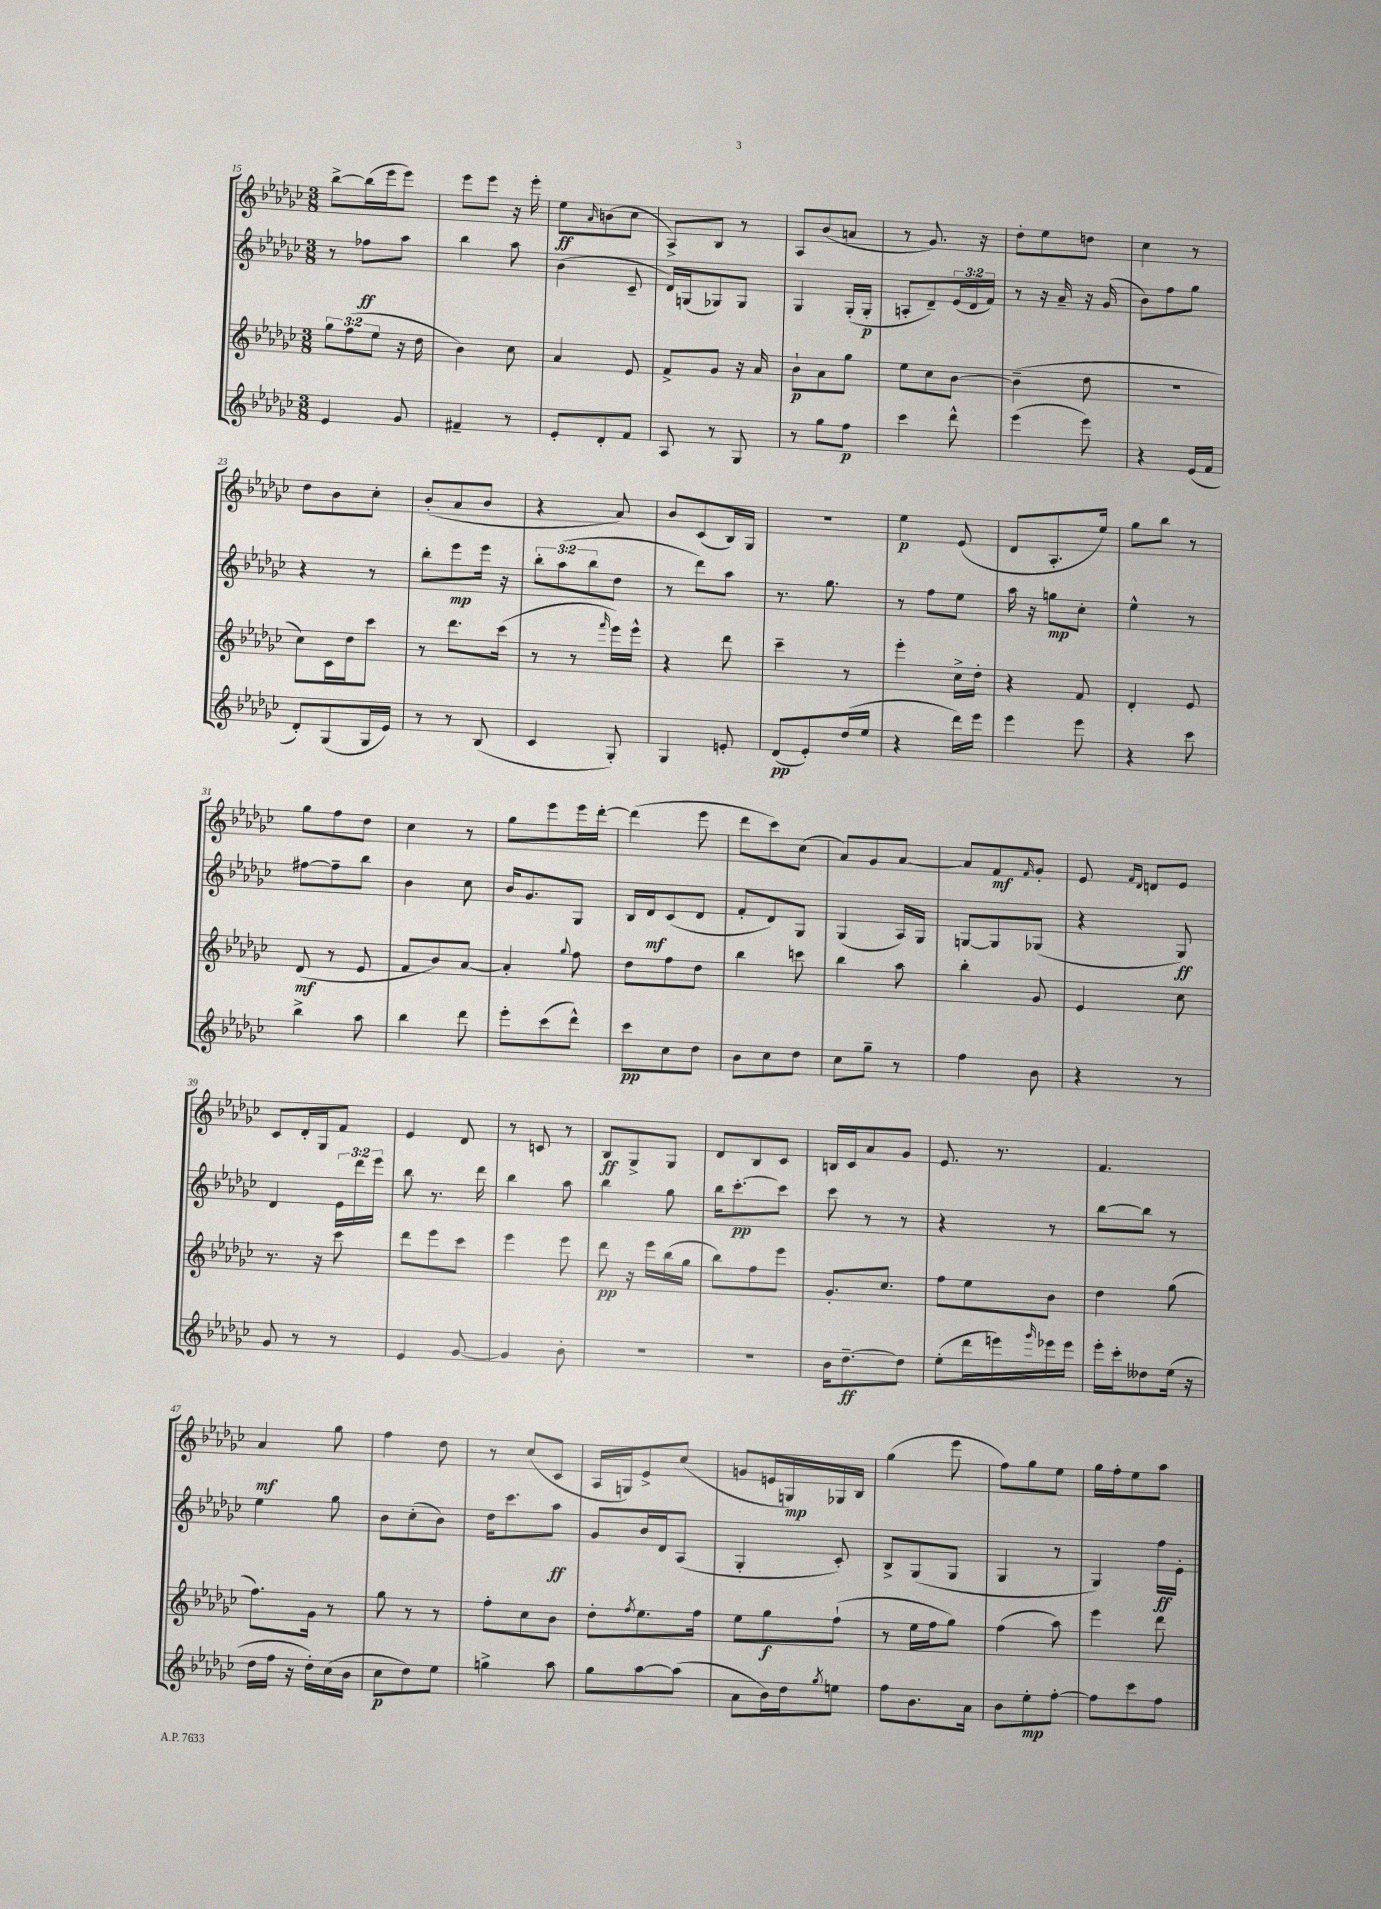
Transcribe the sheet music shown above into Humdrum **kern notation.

**kern	**kern	**kern	**kern
*staff4	*staff3	*staff2	*staff1
*clefG2	*clefG2	*clefG2	*clefG2
*k[b-e-a-d-g-c-]	*k[b-e-a-d-g-c-]	*k[b-e-a-d-g-c-]	*k[b-e-a-d-g-c-]
*M3/8	*M3/8	*M3/8	*M3/8
4e-/	12gg-\L	8r	[8bb-^\L
.	(12ff\	.	.
.	.	8ff-\L	(16bb-\]L
.	12ee-\J	.	.
.	.	.	16eee-\J
8g-/	16r	8aa-\J	8eee-\J)
.	16dd-\	.	.
=	=	=	=
4f#~/	4b-\)	4bb-\	8eee-\L
.	.	.	8eee-\J
8r	8cc-\	8aa-\	16r
.	.	.	16eee-'\
=	=	=	=
8e-'/L	4a-/	(4b-\	8ee-\L
.	.	.	16qqa-/
8d-'/	.	.	(8b\
8f/J	8e-/	8c-~/	8cc-\J
=	=	=	=
8A-/	8f^/L	16d-/LL)	8A-^/L)
.	.	(16G/J	.
8r	8g-/J	8G-/)	8B-/J
8G-/	16r	8G-/J	8r
.	16a-/	.	.
=	=	=	=
8r	8b-`\L	4G-/	8A-/L
8gg-\L	8a-\	.	(8b-/
8ff\J	8gg-\J	(16G-'/LL	8a/J
.	.	16G-'/JJ	.
=	=	=	=
4ccc-\	8ee-\L	8A'/L	8r
.	8cc-\	8d-~/)	8.g-/)
8ddd-^^\	[8b-\J	(24e-/L	.
.	.	24d-/	.
.	.	.	16r
.	.	24f/JJ)	.
=	=	=	=
(4eee-\	(4b-~\]	8r	8dd-'\L
.	.	16r	8ee-\
.	.	16a-~/	.
8eee-\)	8dd-\	16r	8dd\J
.	.	(16g-/	.
=	=	=	=
4r	4.r	8b-\L)	4cc-\
.	.	8ff\	.
(16e-/LL	.	8gg-\J	8r
16f/JJ	.	.	.
=	=	=	=
8d-'/L)	8cc-\L)	4r	8dd-\L
(8G-/	16c-\L	.	8b-\
.	16dd-\J	.	.
16G-/L	8ccc-\J	8r	8cc-'\J
16e-/JJ)	.	.	.
=	=	=	=
8r	8r	8bb-'\L	(8b-'/L
8r	8.ddd-\L	8eee-\	8a-/
(8B-/	.	16eee-\Jk	8b-/J
.	(16ccc-\Jk	16r	.
=	=	=	=
4c-/	8r	12bb-'\L	4r
.	.	(12aa-\	.
.	8r	.	.
.	.	12bb-\	.
.	16qqfff/	.	.
8G-'/)	16eee-\LL)	8dd-\J	8a-/)
.	16eee-^^\JJ	.	.
=	=	=	=
4G-/	4r	8r	8b-/L
.	.	8ddd-\L)	(8c-/
8e'/	8ddd-\	8aa-\J	16B-/L)
.	.	.	16G-/JJ
=	=	=	=
(8d-/L	4ccc-~\	8.r	4.r
8e-'/)	.	.	.
.	.	8.gg-\	.
(16dd-/L	8r	.	.
16ee-/JJ	.	.	.
=	=	=	=
4r	4eee-'\	8r	4ee-\
.	.	8ff\L	.
16ddd-\LL)	16cc-^\LL	8ee-\J	(8e-/
16eee-\JJ	16dd-'\JJ	.	.
=	=	=	=
4eee-\	4r	16aa-\	8d-/L
.	.	16r	.
.	.	8gg\L	8.A-'/
8eee-\	8f/	8cc-'\J	.
.	.	.	16ee-/Jk)
=	=	=	=
4r	4d-'/	4ee-^^\	8gg-\L
.	.	.	8bb-\J
8ccc-\	8e-/	8r	8r
=	=	=	=
4bb-^\	(8d-/	[8ff#\L	8gg-\L
.	8r	8ff#~\]	8ff\
8aa-\	8e-/	8bb-\J	8dd-\J
=	=	=	=
4bb-\	8f/L	4b-\	4cc-\
.	8b-/)	.	.
8ddd-\	[8a-/J	8cc-\	8r
=	=	=	=
8eee-'\L	4a-'/]	16b-/LK	8gg-\L
.	.	8.g-/	.
(8ccc-\	.	.	8eee-\
.	8qqgg-/	.	.
8ddd-^^\J)	8ff\	8G-/J	16eee-\L
.	.	.	[16ddd-'\JJ
=	=	=	=
8ccc-\L	8dd-\L	16B-/LL	(4ddd-\]
.	.	16d-/J	.
8cc-\	8ff\	(8c-/	.
8dd-\J	8dd-\J	8d-/J	8eee-\
=	=	=	=
8b-\L	4bb-\	8f'/L	8ddd-\L
8cc-\	.	8d-/)	8ccc-\)
8dd-\J	8ccc\	8G-/J	(8cc-\J
=	=	=	=
8cc-\L	4bb-\	(4G-/	8a-/L)
8gg-~\J	.	.	8g-/
8r	8aa-\	16A-/LL)	[8a-/J
.	.	16G-/JJ	.
=	=	=	=
4ff\	4bb-'\	[8G/L	8a-/]L
.	.	8G/]	8f/
.	.	.	16qqf/
8b-\	8g-/	(8G-/J	8g-'/J
=	=	=	=
4r	4e-/	4r	8e-/
.	.	.	16qqf/LL
.	.	.	16qqd-/JJ
.	.	.	8d/L
8r	8cc-\	8G-/)	8e-/J
=	=	=	=
8g-/	8.r	4d-/	8c-/L
8r	.	.	16d-'/L
.	16r	.	16G-/J
8r	8ccc-\	24e-\LL	8f/J
.	.	24ddd-\	.
.	.	24eee-\JJ	.
=	=	=	=
4e-/	8ddd-\L	8bb-\	4e-/
.	8eee-\	8.r	.
[8g-/	8ccc-\J	.	8d-/
.	.	16ddd-\	.
=	=	=	=
4g-/]	4eee-\	4bb-\	8r
.	.	.	8c/
8b-'\	8eee-\	8aa-\	8r
=	=	=	=
4.r	8ddd-\	4bb-\	8B-/L
.	16r	.	8G-^/
.	16eee-\LL	.	.
.	(16bb-\	8gg-\	8G-/J
.	16gg-\JJ	.	.
=	=	=	=
4.r	8bb-\L)	16bb-\LK	8d-/L
.	.	[8.ccc-'\	.
.	8ff\	.	8B-/
.	8eee-\J	8ccc-\]J	8c-/J
=	=	=	=
16b-\LK	8.g-'/L	8ccc-\	16B/LL
[8.dd-~\	.	.	16c-/J
.	.	8r	8a-/
.	8.cc-/J	.	.
8dd-\]J	.	8r	8g-/J
=	=	=	=
(8ee-'\L	8ff\L	4r	8.e-/
16ddd-\L	8ee-\	.	.
16eee\)	.	.	8.r
16qqggg-/	.	.	.
16eee-\	8b-\J	8r	.
16eee-\JJ	.	.	.
=	=	=	=
16eee-'\LL	4dd-\	[8bb-\L	4.f/
16ccc-'\J	.	.	.
8dd--\	.	8bb-\]J	.
(16ee-\Jk	(8gg-\	8r	.
16r	.	.	.
=	=	=	=
16dd-\LL	8.ff\L)	4ee-\	4a-/
16ff\JJ	.	.	.
16r	.	.	.
16dd-'\LL)	16g-\Jk	.	.
(16cc-\	8r	8gg-\	8gg-\
16b-\JJ	.	.	.
=	=	=	=
8cc-\L	8gg-\	8b-\L	4ff\
8dd-\)	8r	(8cc-'\	.
8ee-\J	8r	8b-\J)	8dd-\
=	=	=	=
4gg^\	8ff'\L	16dd-\LK	8r
.	.	8.ccc-\	.
.	8cc-\	.	(8cc-/L
8aa-\	8b-\J	8aa-\J	8c-/J
=	=	=	=
8gg-\L	8dd-'\L	8g-/L	16A-/LL
.	.	.	16G/J)
.	8qff/	.	.
[8aa-\	8.ee-\	16b-/L	8e-^/
.	.	16d-/J	.
(8aa-\]J	.	(8A-/J	(8cc-/J
.	16ff\Jk	.	.
=	=	=	=
8a-\L	8ee-\L	4G-'/	8g/L
16b-\L)	8gg-\	.	16e/L
16dd-\J	.	.	16G/)
8qgg-/	.	.	.
8ee\J	(8ff`\J	8c-'/)	16G-/
.	.	.	16B-/JJ
=	=	=	=
8ff\L	8r	8B-^/L	(4gg-\
8.b-\	16ee-\LL	(8G-/	.
.	16ff\J	.	.
.	8gg-\J)	8G-/J	8eee-\
16a-\Jk	.	.	.
=	=	=	=
8b-\L	(4ff\	4G-/	8ff\L)
8ee-'\	.	.	8gg-\
[8ff'\J	8aa-\)	8r	8ee-\J
=	=	=	=
8ff\]L	4eee-\	4G-/)	16gg-\LL
.	.	.	16ff'\J
8ccc-\	.	.	8ee-\
8ff\J	8ddd-\	16ff\LL	8aa-\J
.	.	16e-'\JJ	.
==	==	==	==
*-	*-	*-	*-
